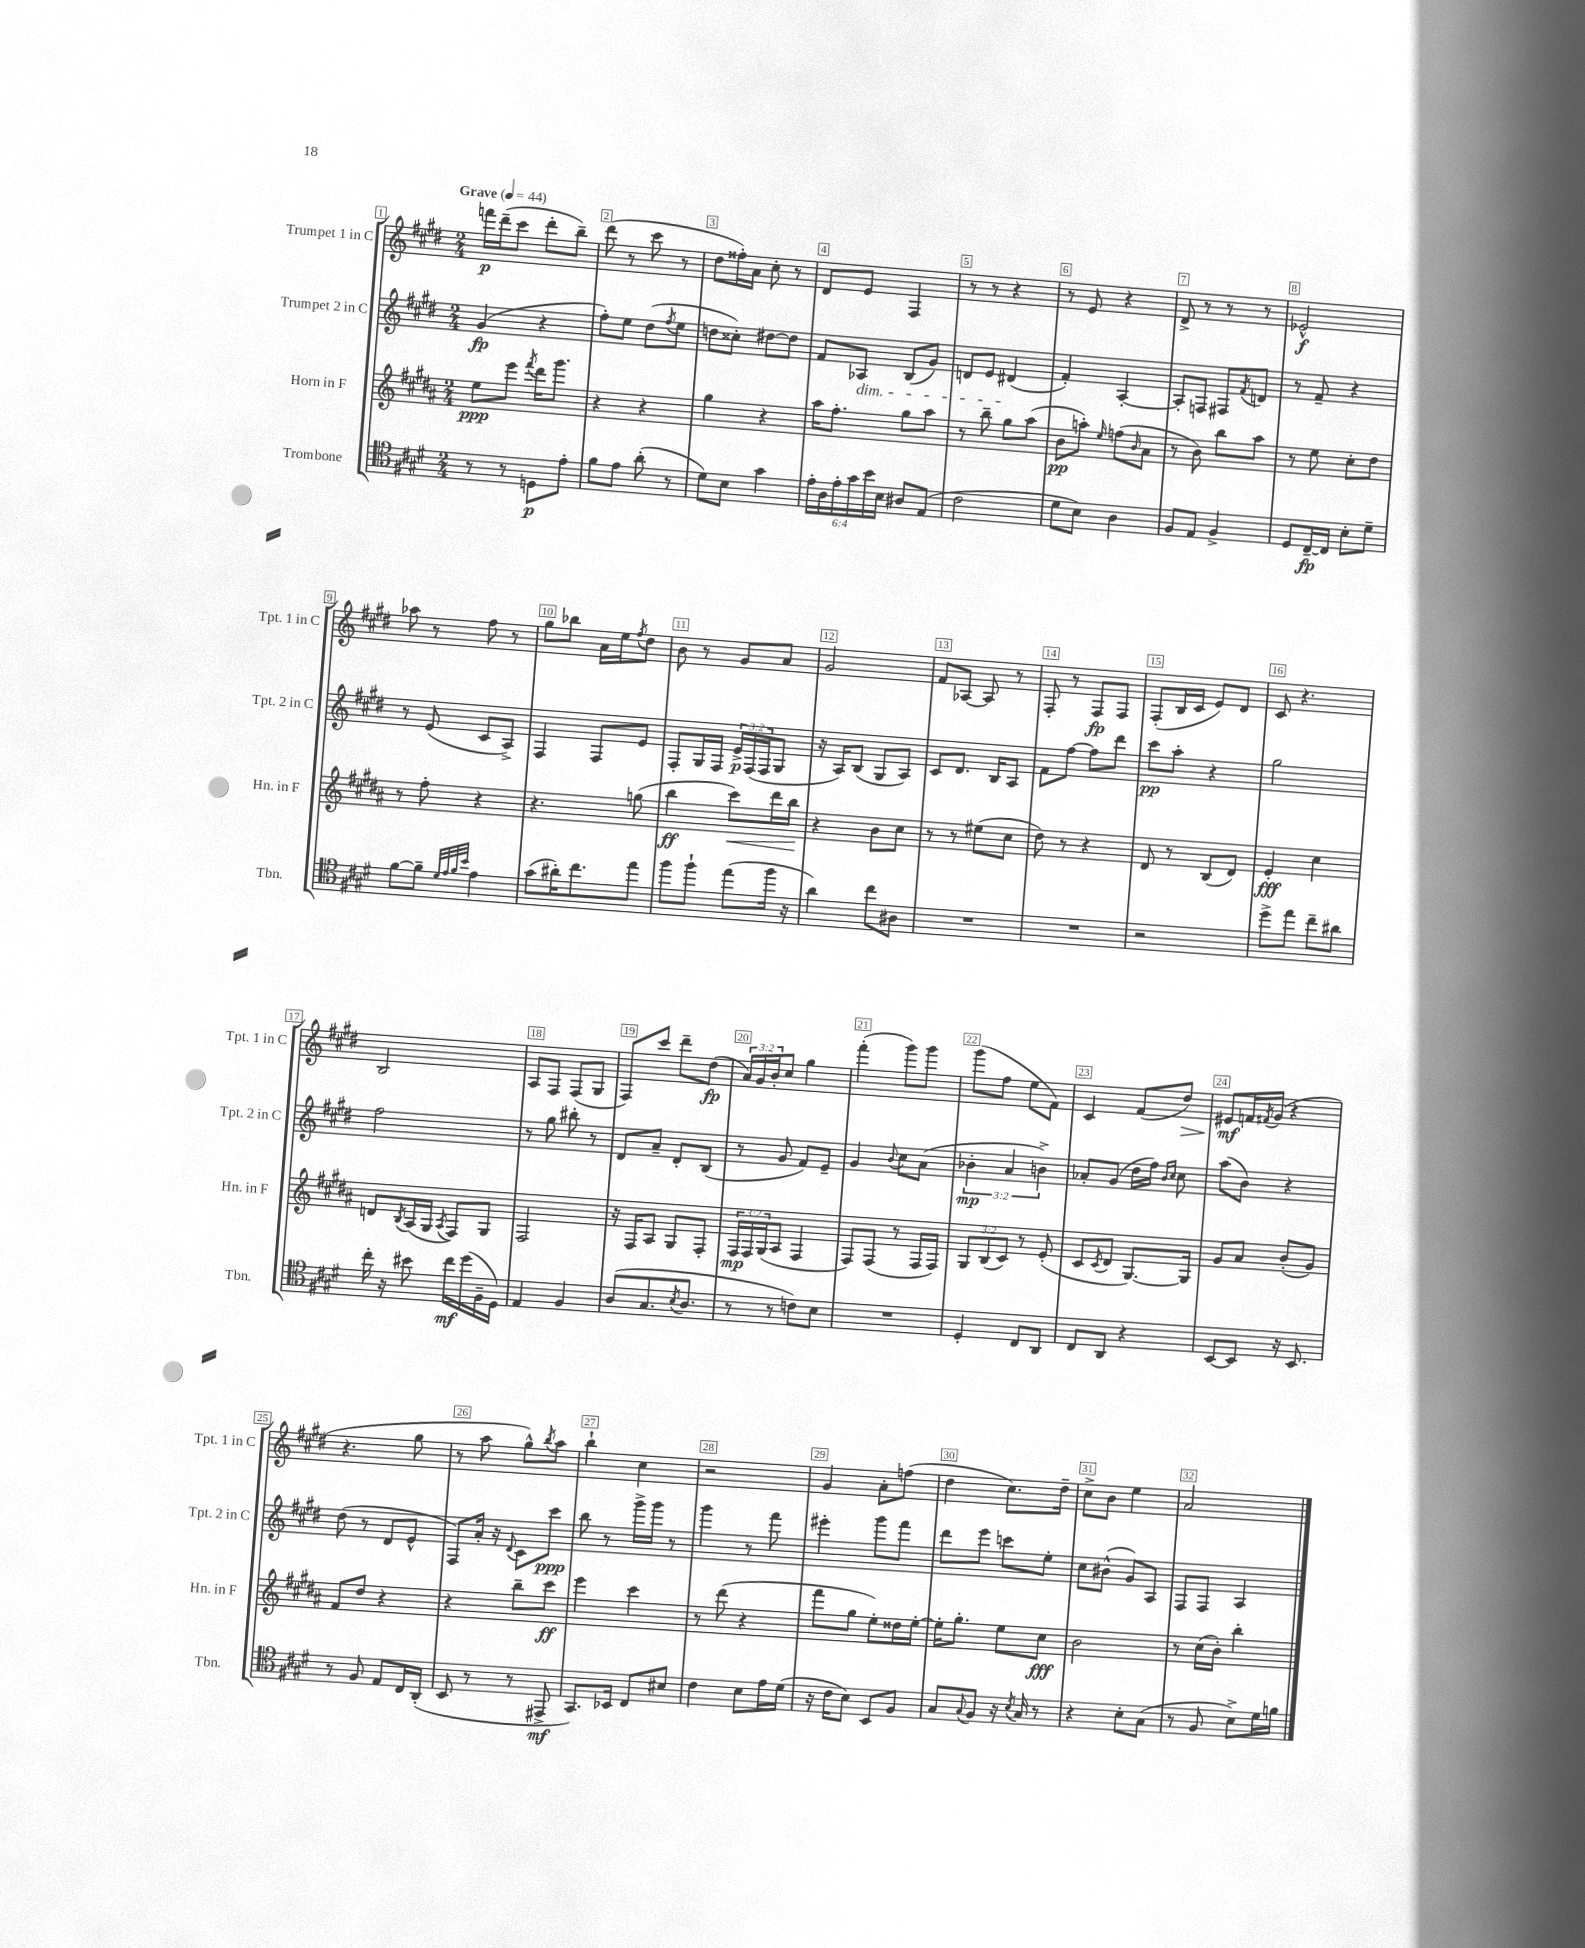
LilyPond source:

<<
\new StaffGroup <<
\new Staff = "s0" \with { instrumentName = "Trumpet 1 in C" shortInstrumentName = "Tpt. 1 in C" } {
    \clef treble \key e \major \numericTimeSignature \time 2/4 \override Staff.TupletNumber.text = #tuplet-number::calc-fraction-text \tempo "Grave" 4 = 44
    f'''16\p dis'''16--( cis'''8 dis'''8-. b''8--) |
    dis'''8( r8 cis'''8 r8 |
    dis''8 fisis''16-.) a'16 cis''8-. r8 |
    dis'8 e'8 fis4 |
    r8 r8 r4 |
    r8 e'8 r4 |
    dis'8-> r8 r8 r8 |
    ees'2-^\f |
    aes''8 r8 fis''8 r8 |
    gis''8 bes''8 a'16 e''16 \acciaccatura { fis''8 } dis''8 |
    b'8 r8 gis'8 a'8 |
    gis'2 |
    fis'8 aes8~ aes8 r8 |
    fis8-. r8 fis8\fp fis8 |
    fis8-.( b16 cis'16 e'8) dis'8 |
    cis'8 r4. |
    b2 |
    a8 fis8 fis8( gis8 |
    fis8) cis'''8 dis'''8-- dis''8\fp( |
    \tuplet 3/2 { a'16) gis'16 b'16-. } cis''8 gis''4 |
    fis'''4-.( gis'''8) gis'''8 |
    gis'''8( fis''8 e''8 fis'8) |
    cis'4 fis'8( dis''8\>) |
    eis'8\mf\! f'16 \acciaccatura { fis'8 } gis'16( r4 |
    r4. gis''8 |
    r8 a''8 gis''8-^) \acciaccatura { b''8 } a''8 |
    b''4-! cis''4 |
    r2 |
    gis'4 a'8-. f''8( |
    dis''4 cis''8.) dis''16-- |
    cis''8-> b'8 e''4 |
    a'2 \bar "|." |
}
\new Staff = "s1" \with { instrumentName = "Trumpet 2 in C" shortInstrumentName = "Tpt. 2 in C" } {
    \clef treble \key e \major \numericTimeSignature \time 2/4 \override Staff.TupletNumber.text = #tuplet-number::calc-fraction-text
    gis'4\fp( r4 |
    fis''8-.) e''8 dis''8( \acciaccatura { fis''8 } e''8 |
    d''8 cisis''8-.) dis''8~ dis''8 |
    fis'8 aes8\dim b8( gis'8) |
    d'8 e'8 dis'4\!( |
    fis'4-.) a4~-. |
    a8-. f8 fis8 \acciaccatura { fis'8 } d'8 |
    r8 fis'8-- r4 |
    r8 e'8( cis'8 a8->) |
    fis4 fis8 e'8 |
    fis8-. gis16 fis16 \tuplet 3/2 { e'16->\p fis16( fis16 } gis8 |
    r16 a16) b8( gis8 a8) |
    cis'8 dis'8. b16 a8 |
    fis'8 fis''8~ fis''8 dis'''8 |
    cis'''8\pp a''8-. r4 |
    gis''2 |
    fis''2 |
    r8 gis''8 bis''8-. r8 |
    dis'8 a'8-- dis'8-. b8( |
    r8 gis'8 fis'8) e'8-- |
    gis'4 \appoggiatura { b'8 } cis''8 a'8( |
    \tuplet 3/2 { bes'4-.\mp a'4 b'4->) } |
    aes'8-. gis'8( dis''16 fis''16) \grace { b'16 cis''16 } cis''8 |
    a''8( b'8) r4 |
    dis''8( r8 dis'8 e'8-^ |
    fis8) a'16-. r16 \appoggiatura { dis'8 } cis'8 cis'''8\ppp |
    b''8 r8 gis'''16-> gis'''16 r8 |
    gis'''4 r8 fis'''8 |
    eis'''4-. gis'''8 fis'''8 |
    dis'''8 e'''8 c'''8 e''8-. |
    cis''8 bis'8-^( gis'8) a8 |
    fis8 fis8 a4 \bar "|." |
}
\new Staff = "s2" \with { instrumentName = "Horn in F" shortInstrumentName = "Hn. in F" } {
    \clef treble \key b \major \numericTimeSignature \time 2/4 \override Staff.TupletNumber.text = #tuplet-number::calc-fraction-text
    e''8\ppp e'''8 \acciaccatura { fis'''8 } dis'''16 gis'''8. |
    r4 r4 |
    gis''4 r4 |
    ais''16 fis''8.-. gis''8 ais''8 |
    r8 b''8-- gis''8 ais''8( |
    b'8\pp a''8-.) \grace { e''16 } f''8( \grace { b'16 } ais'8 |
    r8 b'8) b''8 ais''8 |
    r8 e''8 cis''8-. dis''8 |
    r8 fis''8-. r4 |
    r4. g''8( |
    b''4\ff cis'''8\<) dis'''16 b''16\! |
    r4 b'8 cis''8 |
    r8 r8 eis''8( cis''8 |
    dis''8) r8 r4 |
    dis'8 r8 b8( dis'8) |
    e'4-.\fff cis''4 |
    d'8 \acciaccatura { b8 } ais16( gis16 \acciaccatura { ais8 } fis8) gis8 |
    fis2 |
    r16 fis16 ais8 gis8 fis8-. |
    \tuplet 3/2 { fis16\mp fis16 gis16( } ais8 fis4 |
    fis8) fis8( r8 fis16 fis16) |
    \tuplet 3/2 { gis8 b8( cis'8) } r8 e'8-.( |
    cis'8 \acciaccatura { cis'8 } dis'8 gis8.~) gis16 |
    gis'8 ais'8 b'8-.( gis'8) |
    fis'8 dis''8 r4 |
    r4 b''8-- cis'''8\ff |
    e'''4 cis'''4 |
    r8 dis'''8( r4 |
    fis'''8 gis''8 e''8-.) disis''16 e''16~-. |
    e''16-. gis''8.-. e''8 cis''8\fff |
    b'2 |
    r8 cis''16( b'16-.) b''4-. \bar "|." |
}
\new Staff = "s3" \with { instrumentName = "Trombone" shortInstrumentName = "Tbn." } {
    \clef tenor \key e \major \numericTimeSignature \time 2/4 \override Staff.TupletNumber.text = #tuplet-number::calc-fraction-text
    r8 r8 d8\p e'8-. |
    fis'8 e'8 a'8-.( r8 |
    dis'8) b8 gis'4 |
    \tuplet 6/4 { e'16-. a16 e'16-. gis'16 b'16 b16 } ais8 e8( |
    cis'2 |
    dis'8 b8) a4 |
    fis8 e8 fis4-> |
    dis8 cis16~--\fp cis16 b8-. dis'8-- |
    fis'8~ fis'8-- \grace { dis'32 e'32 fis'32 b'32 } e'4 |
    gis'8( ais'16-.) cis''8. e''8 |
    fis''8 fis''8-! e''8( fis''16 r16 |
    a'4) cis''8 ais8 |
    R2 |
    R2 |
    r2 |
    dis''8-> e''8 cis''8-- ais'8 |
    cis''16-. r16 bis'8 cis''16\mf dis''16( fis16-- dis16) |
    e4 fis4 |
    a8( gis8. \acciaccatura { b8 } a8. |
    r8 r8 c'8) b8 |
    R2 |
    dis4-. cis8 a,8 |
    cis8 a,8 r4 |
    b,8~ b,8 r16 b,8. |
    r8 fis8 e8 cis16 a,16-.( |
    b,8 r8 r8 eis,8->\mf |
    gis,8.) bes,16 cis8 bis8 |
    cis'4 b8 e'16 dis'16( |
    r16 cis'16 b8) b,8 fis8 |
    gis8 \appoggiatura { gis8 } fis8 r16 \acciaccatura { b8 } gis16 r8 |
    r4 b8-. gis8( |
    r8 fis8 b8->) dis'16 f'16 \bar "|." |
}
>>
>>
\layout { \context { \Score \override BarNumber.break-visibility = ##(#f #t #t) barNumberVisibility = #all-bar-numbers-visible \override BarNumber.stencil = #(make-stencil-boxer 0.1 0.3 ly:text-interface::print) } }
